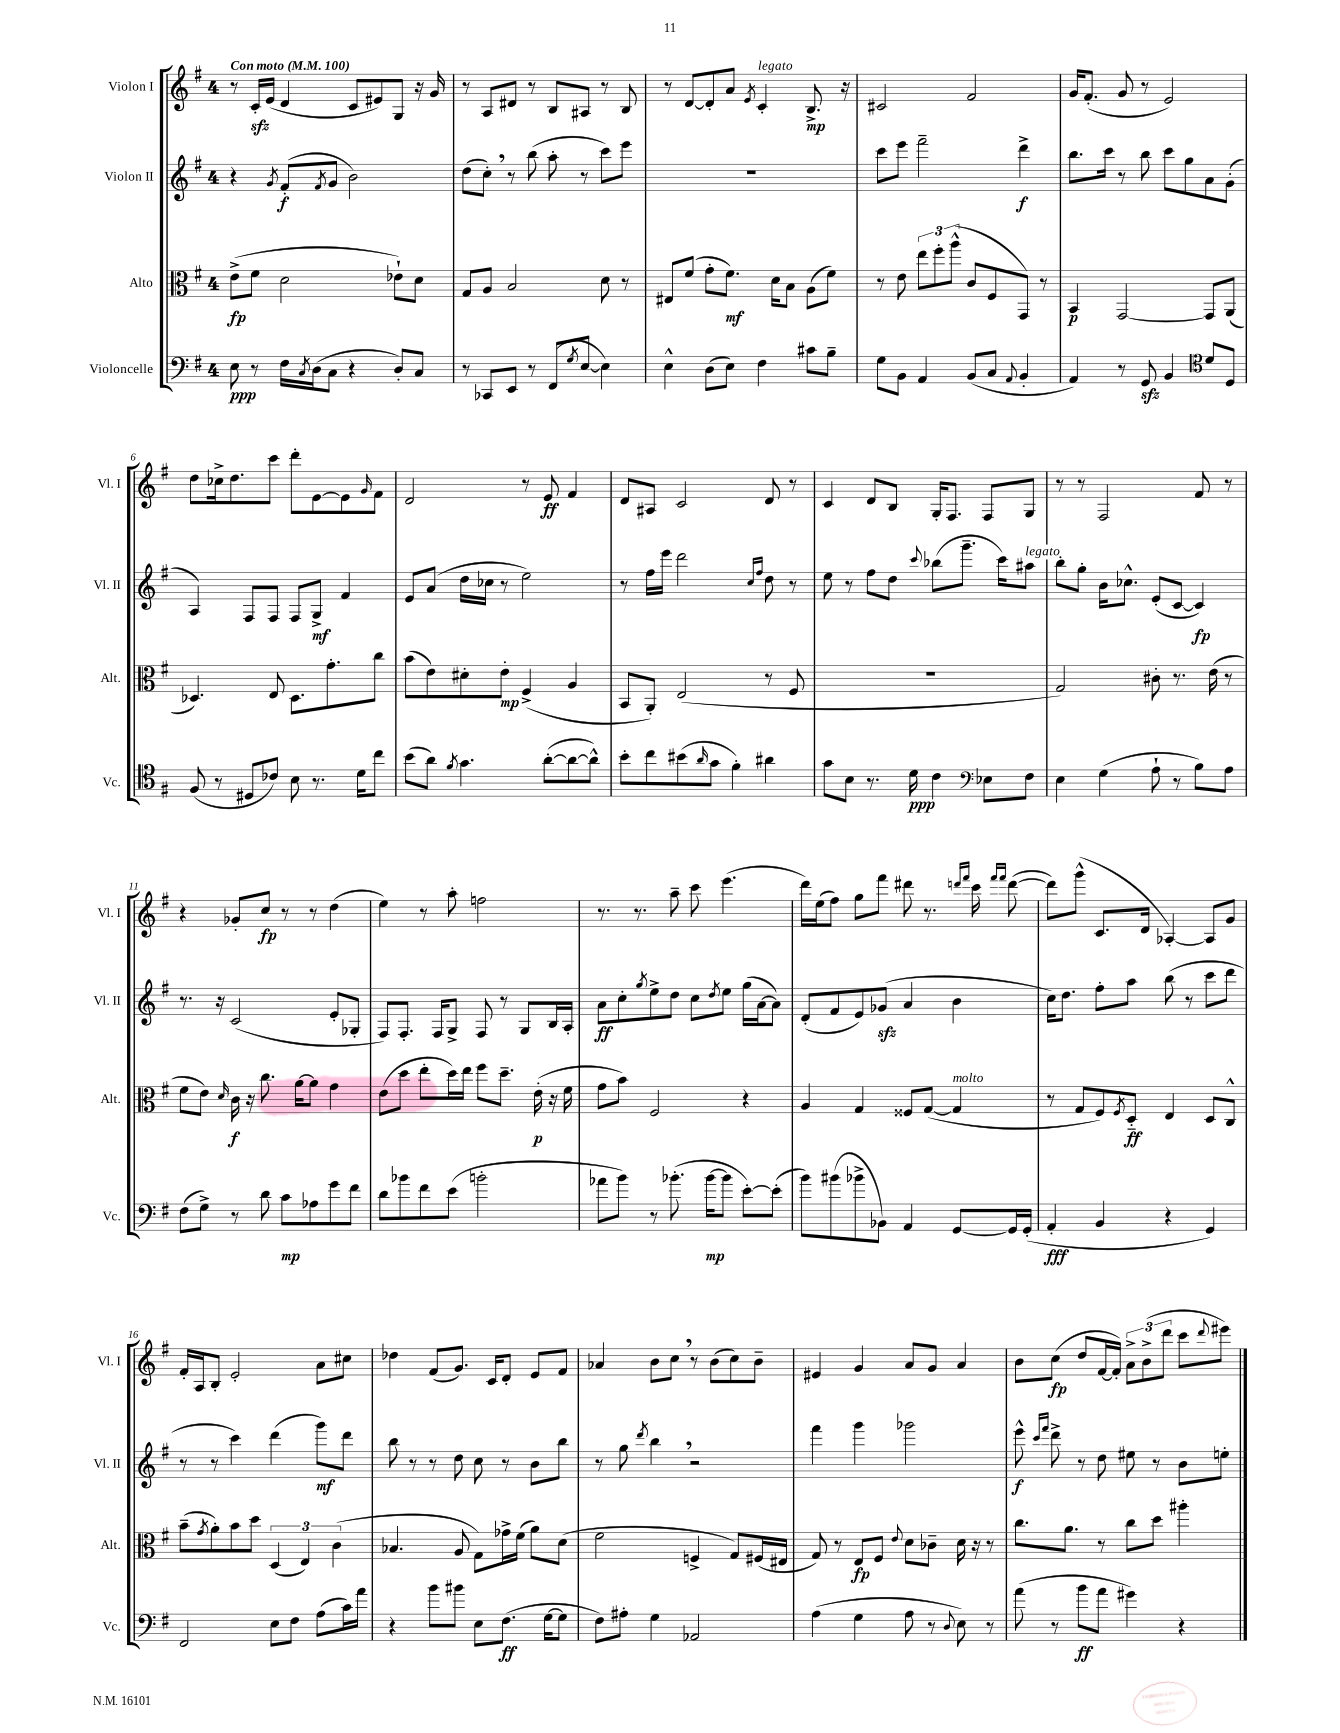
<<
\new StaffGroup <<
\new Staff = "s0" \with { instrumentName = "Violon I" shortInstrumentName = "Vl. I" } {
    \clef treble \key g \major \once \override Staff.TimeSignature.style = #'single-digit \time 4/4 \tempo "Con moto" 4 = 100
    r8 c'16-.\sfz e'16( d'4 c'8 eis'8) g8 r16 g'16 |
    r8 a8 dis'8 r8 b8 ais8 r8 b8 |
    r8 d'8~ d'8-. a'8 \acciaccatura { e'8 } c'4-.^\markup { \italic "legato" } b8.->\mp r16 |
    cis'2 fis'2 |
    g'16 fis'8.-.( g'8 r8 e'2) |
    d''8 ces''16-> d''8. c'''8 d'''8-. e'8~ e'8 \grace { g'16 } fis'8 |
    d'2 r8 e'8\ff fis'4 |
    d'8 ais8 c'2 d'8 r8 |
    c'4 d'8 b8 g16-. fis8. fis8 g8 |
    r8 r8 fis2 fis'8 r8 |
    r4 ges'8-. c''8\fp r8 r8 d''4( |
    e''4) r8 a''8-. f''2 |
    r8. r8. a''8-- c'''8 e'''4.( |
    d'''16) e''16( fis''8) g''8 fis'''8 dis'''8 r8. \grace { d'''16 fis'''16 } c'''16 \grace { fis'''16 fis'''16 } d'''8~( |
    d'''8) g'''8-^( c'8. d'16 aes4~-.) aes8 g'8 |
    fis'16-. a16 b8-. e'2-. a'8 cis''8 |
    des''4 fis'8( g'8.) c'16 d'8-. e'8 fis'8 |
    aes'4 b'8 c''8 \breathe r8 b'8( c''8) b'8-- |
    eis'4 g'4 a'8 g'8 a'4 |
    b'8 c''8\fp( d''8 fis'16~ fis'16-.) \tuplet 3/2 { a'8-> b'8->( d'''8 } c'''8 \appoggiatura { d'''8 } eis'''8) \bar "|." |
}
\new Staff = "s1" \with { instrumentName = "Violon II" shortInstrumentName = "Vl. II" } {
    \clef treble \key g \major \once \override Staff.TimeSignature.style = #'single-digit \time 4/4
    r4 \acciaccatura { g'8 } fis'8-.\f( \acciaccatura { fis'8 } g'8 b'2) |
    d''8( c''8-.) \breathe r8 b''8( a''8-. r8 c'''8) e'''8 |
    R1 |
    c'''8 e'''8 fis'''2-- d'''4->\f |
    b''8. c'''16 r8 b''8 c'''8 g''8 a'8 g'8-.( |
    a4) fis8 fis8 fis8 g8->\mf fis'4 |
    e'8 a'8( d''16 ces''16 r8 e''2) |
    r8 fis''16 e'''16 d'''2 \grace { c''16 fis''16 } d''8 r8 |
    e''8 r8 fis''8 d''8 \appoggiatura { c'''8 } bes''8( g'''8.-- c'''16) ais''8^\markup { \italic "legato" } |
    b''8-. g''8-. b'16 ces''8.-^ e'8-.( c'8~ c'4\fp) |
    r8. r16 c'2( e'8-. ges8-. |
    fis8) fis8.-. fis16 g8-> fis8 r8 g8 b16 a16-. |
    a'8\ff c''8-. \acciaccatura { g''8 } e''8-> d''8 c''8 \acciaccatura { d''8 } e''8 g''16( a'16~ a'8) |
    d'8-.( fis'8 e'8) ges'8\sfz( a'4 b'4 |
    c''16) d''8. fis''8-. a''8 b''8( r8 c'''8 d'''8 |
    r8 r8 c'''4) d'''4( g'''8\mf) d'''8 |
    b''8 r8 r8 d''8 c''8 r8 b'8 b''8 |
    r8 g''8 \acciaccatura { d'''8 } b''4 \breathe r2 |
    fis'''4 g'''4 ges'''2 |
    e'''8-^\f \grace { c'''16 fis'''16 } d'''8-> r8 d''8 eis''8 r8 b'8 e''8-. \bar "|." |
}
\new Staff = "s2" \with { instrumentName = "Alto" shortInstrumentName = "Alt." } {
    \clef alto \key g \major \once \override Staff.TimeSignature.style = #'single-digit \time 4/4
    e'8->\fp( fis'8 d'2 ees'8-!) d'8 |
    g8 a8 b2 d'8 r8 |
    eis8 fis'8( g'8-. fis'8.\mf) d'16 b8 a8( fis'8) |
    r8 e'8 \tuplet 3/2 { e''8 fis''8-. a''8-^( } c'8 fis8 g,8) r8 |
    b,4\p g,2~ g,8 a,8( |
    des4.) e8 des8. g'8.-. c''8 |
    b'8( e'8) dis'8-. e'8-.\mp fis4->( a4 |
    b,8 a,8-.) e2( r8 fis8 |
    R1 |
    g2) cis'8-. r8. e'16( r8 |
    fis'8 e'8) \grace { d'16 } c'16\f r16 c''8. a'16~ a'8 g'4 |
    e'8( d''8 e''8-. d''16) e''16 fis''8 d''8.-- e'16-.\p( r16 fis'16 |
    g'8 b'8) fis2 r4 |
    a4 g4 fisis8 g8~( g4^\markup { \italic "molto" } |
    r8 g8 fis8) \acciaccatura { fis8 } d8-_\ff e4 d8 c8-^ |
    b'8--( \acciaccatura { g'8 } a'8-.) b'8 d''8 \tuplet 3/2 { d4( e4) c'4( } |
    bes4. a8 g8) ges'16-> fis'16( a'8) d'8( |
    fis'2 f4-> g8) fis16( eis16 |
    g8) r8 e8\fp fis8 \appoggiatura { e'8 } d'8 ces'8-- d'16 r16 r8 |
    c''8. a'8. r8 c''8 d''8 ais''4-. \bar "|." |
}
\new Staff = "s3" \with { instrumentName = "Violoncelle" shortInstrumentName = "Vc." } {
    \clef bass \key g \major \once \override Staff.TimeSignature.style = #'single-digit \time 4/4
    e8\ppp r8 fis16 \acciaccatura { c8 } d16( c8 r4 d8-.) c8 |
    r8 ces,8 e,8 r8 fis,8( \acciaccatura { g8 } e8~ e4) |
    e4-^ d8( e8) fis4 cis'8 b8-- |
    g8 b,8 a,4 b,8( c8 \appoggiatura { a,8 } b,4-. |
    a,4) r8 g,8\sfz b,4 \clef tenor d'8 d8 |
    fis8( r8 dis8 ces'8) b8 r8. d'16 c''8 |
    b'8( a'8) \acciaccatura { fis'8 } g'4. a'8~-.( a'8~ a'8-^) |
    b'8-. c''8 bis'8( \grace { a'16 } g'8 fis'4-.) ais'4 |
    g'8 b8 r8. d'16\ppp c'4 \clef bass ees8 fis8 |
    e4 g4( a8-! r8 b8) a8 |
    fis8( g8->) r8 d'8 c'8\mp aes8 g'8 fis'8 |
    d'8 bes'8 fis'8 e'8( b'2-. |
    aes'8 b'8) r8 bes'8.-.( bes'16~\mp bes'8 e'8~-.) e'8-.( |
    b'8) bis'8( bes'8-> bes,8) a,4 g,8~ g,16 g,16-.( |
    a,4-.\fff b,4 r4 g,4) |
    fis,2 e8 fis8 a8( c'16) a'16 |
    r4 b'8 bis'8 e8 fis8.\ff( g16~ g8 |
    fis8) ais8-. g4 aes,2 |
    a4( g4 a8 r8 \appoggiatura { d8 } e8) r8 |
    a'8( r8 b'8\ff a'8 gis'4) r4 \bar "|." |
}
>>
>>
